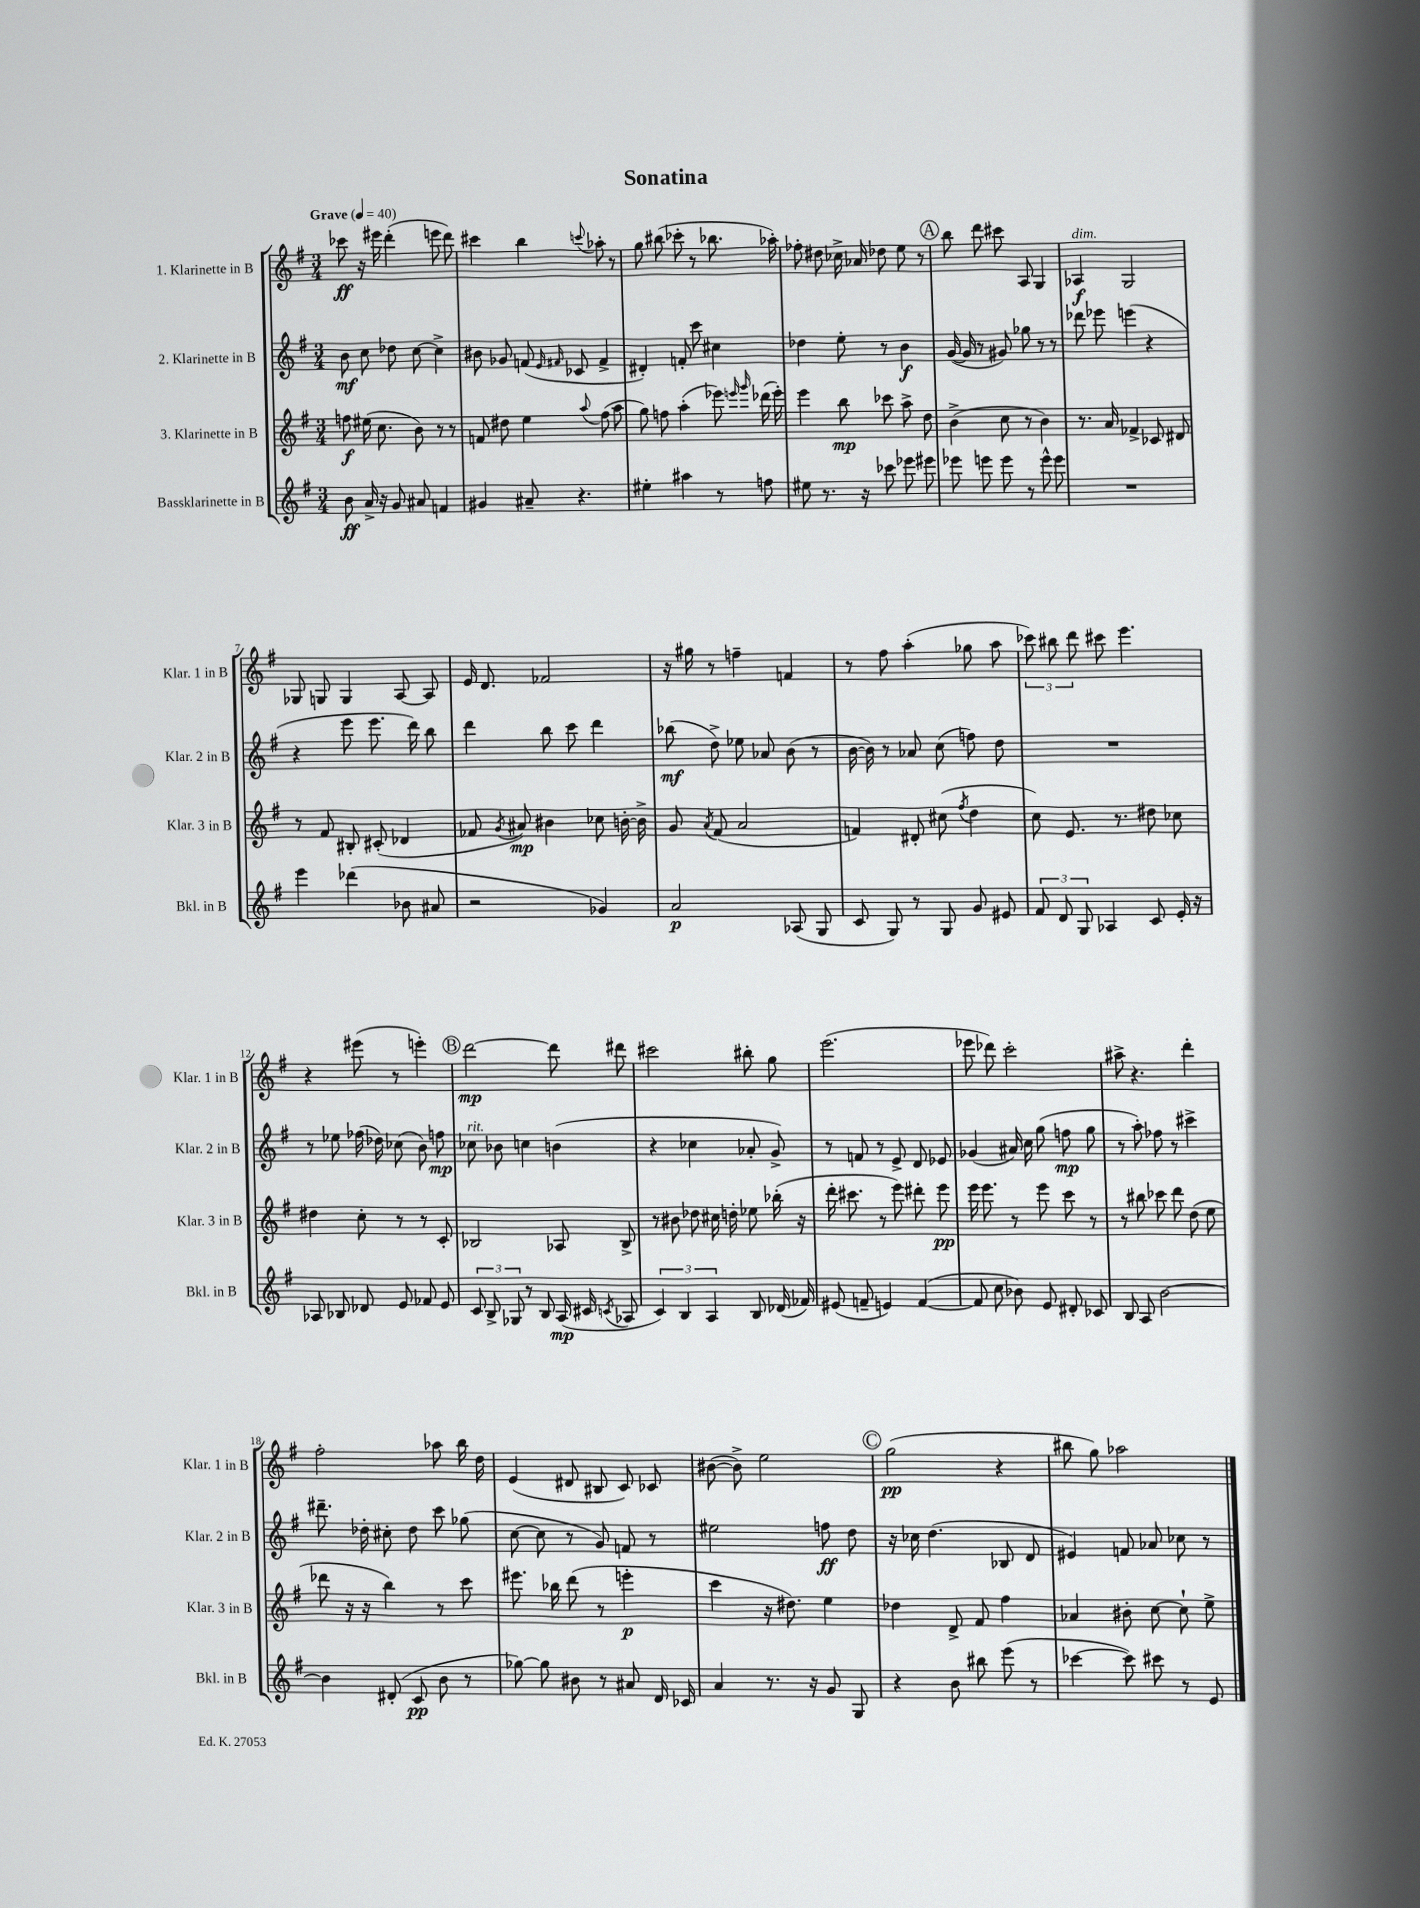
\header { title = "Sonatina" }
<<
\new StaffGroup <<
\new Staff = "s0" \with { instrumentName = "1. Klarinette in B" shortInstrumentName = "Klar. 1 in B" } {
    \clef treble \key g \major \numericTimeSignature \time 3/4 \tempo "Grave" 4 = 40
    \autoBeamOff ces'''8\ff r16 eis'''16 d'''4-.( e'''8 d'''8) |
    cis'''4 b''4 \appoggiatura { c'''8 } aes''8-. r8 |
    g''8 bis''8( ces'''8-. r8 bes''8. aes''16-.) |
    fes''8-. dis''8 ces''16-> aes'16 des''8 e''8 r8 |
    \mark \markup { \circle "A" } b''8 d'''8 cis'''8 a8 g4 |
    aes4\f^\markup { \italic "dim." } g2 |
    ges8 g8 g4 a8~ a8 |
    e'16 d'8. fes'2 |
    r16 gis''16 r8 f''4-- f'4 |
    r8 fis''8 a''4-.( ges''8 a''8 |
    \tuplet 3/2 { ces'''8) bis''8 d'''8 } cis'''8 e'''4. |
    r4 eis'''8( r8 e'''4-.) |
    \mark \markup { \circle "B" } d'''2~\mp d'''8 dis'''8 |
    cis'''2 bis''8-. g''8 |
    e'''2.( |
    ees'''8 des'''8) c'''2-. |
    ais''8-> r4. d'''4-. |
    fis''2-. aes''8 b''16 d''16 |
    e'4( dis'8 bis8 c'8) ces'8 |
    bis'8~( bis'8->) e''2 |
    \mark \markup { \circle "C" } g''2\pp( r4 |
    bis''8 g''8) aes''2 \bar "|." |
}
\new Staff = "s1" \with { instrumentName = "2. Klarinette in B" shortInstrumentName = "Klar. 2 in B" } {
    \clef treble \key g \major \numericTimeSignature \time 3/4
    \autoBeamOff b'8\mf c''8 des''8 c''8~ c''4-> |
    bis'8 ges'8 f'8( \grace { e'16 fis'16 } ces'8 fis'4-> |
    dis'4-.) f'8-. c'''8 cis''4 |
    des''4 e''8-. r8 b'4\f |
    \mark \markup { \circle "A" } g'16~( g'16 r8 gis'8) ges''8 r8 r8 |
    des'''8 ees'''8 e'''4( r4 |
    r4 e'''8 e'''8. d'''16) b''8 |
    d'''4 b''8 c'''8 d'''4 |
    bes''8\mf( d''8->) ees''8 aes'8 b'8( r8 |
    b'16~ b'16) r8 aes'8 c''8( f''8) d''8 |
    R2. |
    r8 ees''8 fes''16( des''16) ces''8( b'8) f''8\mp |
    \mark \markup { \circle "B" } ces''8^\markup { \italic "rit." } bes'8 c''4 b'4( |
    r4 ces''4 aes'8-. g'8->) |
    r8 f'8 r8 e'8-> d'8 ees'8 |
    ges'4( ais'16) c''16 g''8( f''8\mp g''8 |
    r8 a''8-.) fes''8 r8 cis'''4-> |
    dis'''8.-- des''16-. cis''8-. des''8 c'''8 ges''8( |
    c''8~ c''8 r8 g'8) f'8 r8 |
    eis''2 f''8\ff d''8 |
    \mark \markup { \circle "C" } r16 ces''16 d''4.( bes8 d'8 |
    eis'4) f'8 aes'8 ces''8 r8 \bar "|." |
}
\new Staff = "s2" \with { instrumentName = "3. Klarinette in B" shortInstrumentName = "Klar. 3 in B" } {
    \clef treble \key g \major \numericTimeSignature \time 3/4
    \autoBeamOff f''8\f eis''16( c''8. b'8) r8 r8 |
    f'8 dis''8 e''4 \appoggiatura { a''8 } fis''8( a''8 |
    g''8) f''8 a''4-.( ees'''8) \grace { e'''16 g'''16 } des'''16( e'''16-.) |
    e'''4 b''8\mp ces'''8 a''8-> d''8 |
    \mark \markup { \circle "A" } b'4->( c''8 r8 b'4) |
    r8. a'16 fes'4-> ces'8 dis'8 |
    r8 fis'8 bis8-. cis'8-.( des'4 |
    fes'8 \acciaccatura { g'8 } ais'8\mp) bis'4 ces''8 b'16~-. b'16-> |
    g'8 \acciaccatura { a'8 } fis'8( a'2 |
    f'4) dis'8-. cis''8( \acciaccatura { fis''8 } d''4 |
    c''8) e'8. r8. dis''8 ces''8 |
    dis''4 c''8-. r8 r8 c'8-. |
    \mark \markup { \circle "B" } bes2 aes8 bes8-> |
    r8 bis'8 des''8 cis''16 d''16-. ees''8 bes''16-.( r16 |
    d'''16-. cis'''8. r8 e'''8) dis'''8-. e'''8\pp |
    e'''16 e'''8. r8 e'''8 c'''8 r8 |
    r8 bis''8 ces'''8 d'''8 d''8( e''8 |
    des'''8 r16 r16 b''4) r8 c'''8 |
    eis'''8. bes''16 d'''8( r8 e'''4-.\p |
    c'''4 r16 dis''8.) e''4 |
    \mark \markup { \circle "C" } des''4 d'8-> fis'8 fis''4 |
    aes'4 bis'8-. c''8~ c''8-! e''8-> \bar "|." |
}
\new Staff = "s3" \with { instrumentName = "Bassklarinette in B" shortInstrumentName = "Bkl. in B" } {
    \clef treble \key g \major \numericTimeSignature \time 3/4
    \autoBeamOff b'8\ff a'16-> r16 g'8 ais'8 f'4 |
    gis'4 ais'8-- r4. |
    eis''4-. ais''4 r8 f''8 |
    eis''8 r8. r16 ces'''8 ees'''8 eis'''8 |
    \mark \markup { \circle "A" } ees'''8 e'''8 e'''8 r8 e'''8-^ e'''8 |
    R2. |
    e'''4 des'''4( bes'8 ais'8 |
    r2 ges'4) |
    a'2\p aes8( g8 |
    c'8 g8) r8 g8 g'8 eis'8 |
    \tuplet 3/2 { fis'8 d'8 g8 } aes4 c'8 e'16-. r16 |
    aes8 bes8 des'8 e'8 fes'8 e'8 |
    \mark \markup { \circle "B" } \tuplet 3/2 { c'8 b8-> ges8 } r8 b8 a16\mp( cis'16 \acciaccatura { c'8 } aes8 |
    \tuplet 3/2 { c'4) b4 a4 } b8 des'16( fes'16) |
    eis'8( f'8-- e'4) f'4~( |
    f'8 c''8 bes'8) e'8 dis'8-. ces'8 |
    b8 a8 b'2~ |
    b'4 dis'8-.( c'8\pp b'8 r8 |
    ges''8~) ges''8 bis'8 r8 ais'8 d'16 ces'16 |
    a'4 r8. r16 g'8 g8 |
    \mark \markup { \circle "C" } r4 b'8 bis''8 e'''8( r8 |
    ces'''4~ ces'''8) cis'''8 r8 e'8 \bar "|." |
}
>>
>>
